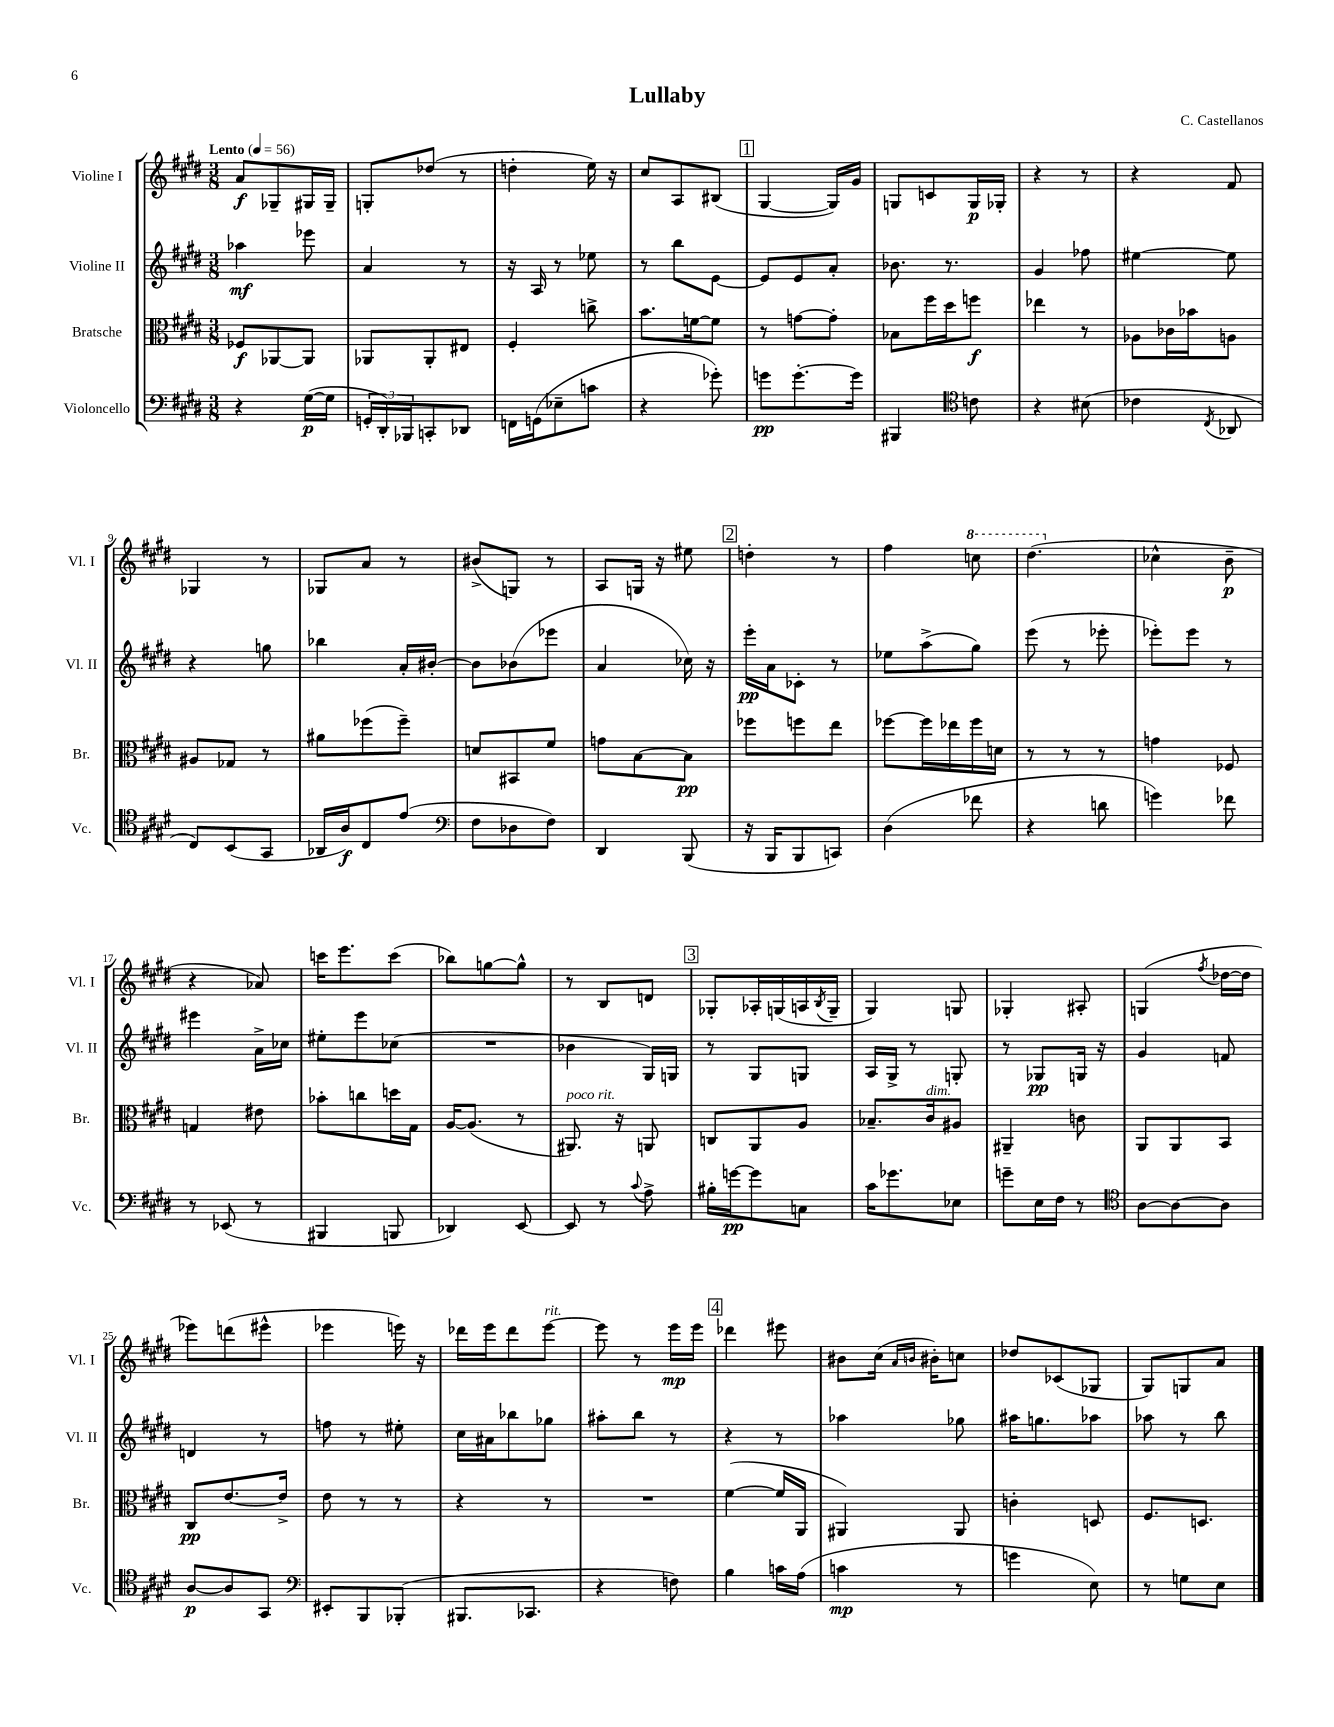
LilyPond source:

\header { title = "Lullaby" composer = "C. Castellanos" }
<<
\new StaffGroup <<
\new Staff = "s0" \with { instrumentName = "Violine I" shortInstrumentName = "Vl. I" } {
    \clef treble \key e \major \numericTimeSignature \time 3/8 \tempo "Lento" 4 = 56
    a'8\f ges8-- gis16 gis16-- |
    g8-. des''8( r8 |
    d''4-. e''16) r16 |
    cis''8 a8 bis8( |
    \mark \markup { \box "1" } gis4~ gis16) gis'16 |
    g8 c'8 g16\p ges16-. |
    r4 r8 |
    r4 fis'8 |
    ges4 r8 |
    ges8 a'8 r8 |
    bis'8->( g8) r8 |
    a8 g16 r16 eis''8 |
    \mark \markup { \box "2" } d''4-. r8 |
    fis''4 \ottava #1 c'''8 |
    dis'''4.( \ottava #0 |
    ces''4-^ b'8--\p |
    r4 aes'8) |
    c'''16 e'''8. c'''8( |
    bes''8) g''8~ g''8-^ |
    r8 b8 d'8 |
    \mark \markup { \box "3" } ges8-. aes16-. g16( a16 \acciaccatura { b8 } g16-- |
    gis4) g8 |
    ges4-. ais8-. |
    g4( \acciaccatura { fis''8 } des''16~ des''16 |
    ees'''8) d'''8( eis'''8-^ |
    ees'''4 e'''16) r16 |
    des'''16 e'''16 des'''8 e'''8~^\markup { \italic "rit." } |
    e'''8 r8 e'''16\mp e'''16 |
    \mark \markup { \box "4" } des'''4 eis'''8 |
    bis'8 cis''16( \grace { a'16 b'16 } bis'16-.) c''8 |
    des''8 ces'8( ges8 |
    gis8) g8 a'8 \bar "|." |
}
\new Staff = "s1" \with { instrumentName = "Violine II" shortInstrumentName = "Vl. II" } {
    \clef treble \key e \major \numericTimeSignature \time 3/8
    aes''4\mf ees'''8 |
    a'4 r8 |
    r16 a16 r8 ees''8 |
    r8 b''8 e'8~ |
    \mark \markup { \box "1" } e'8 e'8 a'8-. |
    bes'8. r8. |
    gis'4 fes''8 |
    eis''4~ eis''8 |
    r4 g''8 |
    bes''4 a'16-. bis'16~-. |
    bis'8 bes'8( ees'''8 |
    a'4 ces''16) r16 |
    \mark \markup { \box "2" } e'''16-.\pp a'16 ces'8-. r8 |
    ees''8 a''8->( gis''8) |
    e'''8( r8 ees'''8-. |
    ees'''8-.) ees'''8 r8 |
    eis'''4 a'16-> ces''16 |
    eis''8-. e'''8 ces''8( |
    R4. |
    bes'4 gis16) g16 |
    \mark \markup { \box "3" } r8 gis8 g8 |
    a16 gis16-> r8 g8-. |
    r8 ges8\pp g16 r16 |
    gis'4 f'8 |
    d'4 r8 |
    f''8 r8 eis''8-. |
    cis''16 ais'16 bes''8 ges''8 |
    ais''8-. b''8 r8 |
    \mark \markup { \box "4" } r4 r8 |
    aes''4 ges''8 |
    ais''16 g''8. aes''8 |
    aes''8 r8 b''8 \bar "|." |
}
\new Staff = "s2" \with { instrumentName = "Bratsche" shortInstrumentName = "Br." } {
    \clef alto \key e \major \numericTimeSignature \time 3/8
    fes8\f aes,8~ aes,8 |
    aes,8 aes,8-. eis8 |
    fis4-. c''8-> |
    b'8. f'16~ f'8 |
    \mark \markup { \box "1" } r8 g'8~ g'8-. |
    bes8 fis''16 dis''16 f''8\f |
    ees''4 r8 |
    aes8 ces'16 bes'16 a8 |
    ais8 ges8 r8 |
    ais'8 fes''8( fes''8--) |
    d'8 bis,8 fis'8 |
    g'8 b8~ b8\pp |
    \mark \markup { \box "2" } fes''8 f''8 e''8 |
    fes''8~ fes''16 ees''16 fes''16 d'16 |
    r8 r8 r8 |
    g'4 fes8 |
    g4 eis'8 |
    bes'8-. c''8 d''16 gis16 |
    a16~ a8.( r8 |
    ais,8.^\markup { \italic "poco rit." }) r16 a,8 |
    \mark \markup { \box "3" } c8 a,8 a8 |
    bes8.-- cis'16^\markup { \italic "dim." } ais8 |
    ais,4-- c'8 |
    a,8 a,8 b,8 |
    cis8\pp e'8.~ e'16-> |
    e'8 r8 r8 |
    r4 r8 |
    R4. |
    \mark \markup { \box "4" } fis'4~( fis'16 a,16 |
    ais,4) ais,8 |
    c'4-. d8 |
    fis8. d8. \bar "|." |
}
\new Staff = "s3" \with { instrumentName = "Violoncello" shortInstrumentName = "Vc." } {
    \clef bass \key e \major \numericTimeSignature \time 3/8
    r4 gis16~\p( gis16 |
    \tuplet 3/2 { g,16-. dis,16-.) bes,,16 } c,8-. des,8 |
    f,16 g,16( ees8-- c'8 |
    r4 ges'8-.) |
    \mark \markup { \box "1" } g'8\pp g'8.~-. g'16 |
    bis,,4 \clef tenor c'8 |
    r4 bis8( |
    ces'4 \acciaccatura { cis8 } aes,8 |
    cis8) b,8( gis,8 |
    aes,16 a16\f) cis8 e'8( |
    \clef bass fis8 des8 fis8) |
    dis,4 b,,8( |
    \mark \markup { \box "2" } r16 b,,16 b,,8 c,8) |
    dis4( fes'8 |
    r4 d'8 |
    g'4) fes'8 |
    r8 ees,8( r8 |
    bis,,4 b,,8 |
    des,4) e,8~ |
    e,8 r8 \appoggiatura { cis'8 } a8-> |
    \mark \markup { \box "3" } bis16-. g'16~\pp g'8 c8 |
    cis'16 ges'8. ees8 |
    g'8-- e16 fis16 r8 |
    \clef tenor a8~ a8~ a8 |
    a8~\p a8 gis,8 |
    \clef bass eis,8-. b,,8 bes,,8-.( |
    bis,,8. ces,8. |
    r4 f8) |
    \mark \markup { \box "4" } b4 c'16 a16( |
    c'4\mp r8 |
    g'4 e8) |
    r8 g8 e8 \bar "|." |
}
>>
>>
